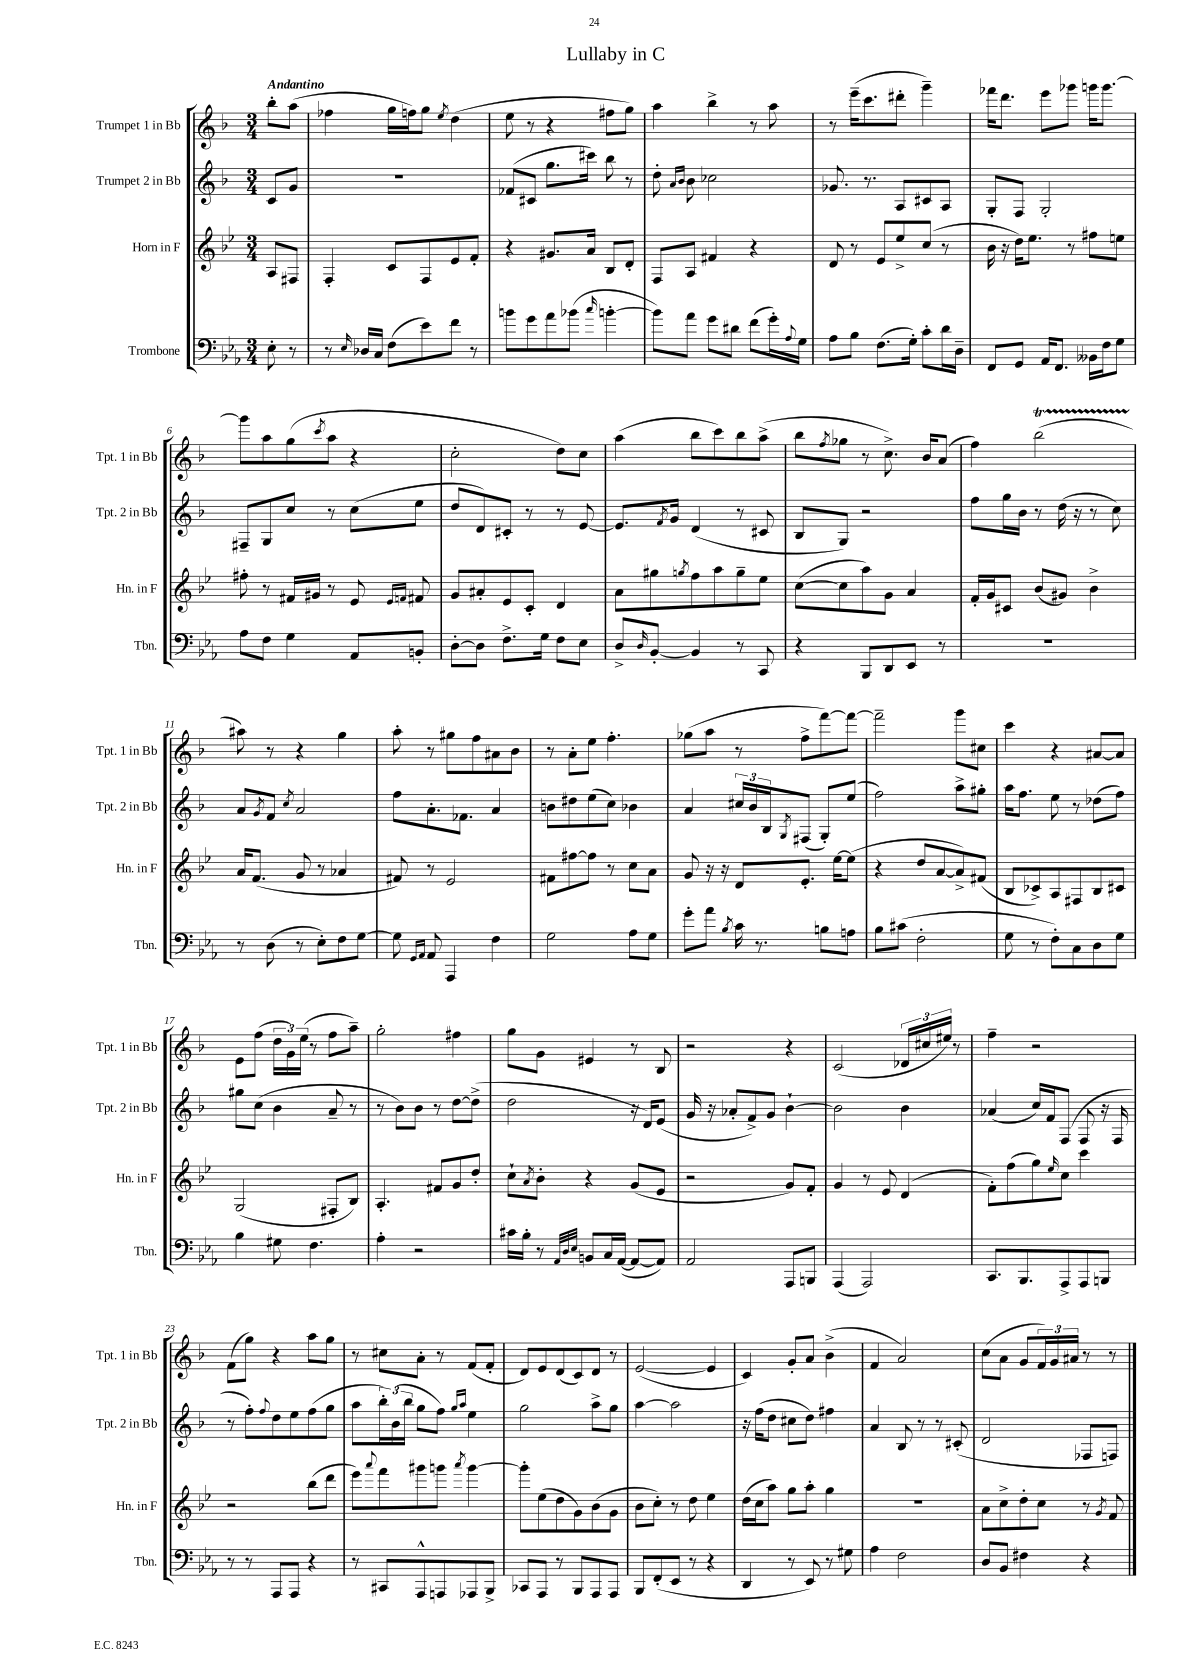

**kern	**kern	**kern	**kern
*staff4	*staff3	*staff2	*staff1
*clefF4	*clefG2	*clefG2	*clefG2
*k[b-e-a-]	*k[b-e-]	*k[b-]	*k[b-]
*M3/4	*M3/4	*M3/4	*M3/4
8E-'	8A	8c	8bb-'
8r	8F#	8g	(8aa
=	=	=	=
8r	4F'	2.r	4ff-
16qqE-	.	.	.
16D-	.	.	.
16C	.	.	.
(8F	8c	.	16gg
.	.	.	16ff)
8e-)	8F	.	8gg
.	.	.	8qee
8f	8e-	.	(4dd
8r	8f'	.	.
=	=	=	=
8b	4r	(8f-	8ee
8g	.	8c#	8r
8a-	8.g#	8.gg	4r
(8b-	.	.	.
.	16a	16ccc#)	.
16qqcc	.	.	.
[4b'	8B-	8bb-	8ff#
.	8d'	8r	8gg)
=	=	=	=
8b])	8F	8dd'	4aa
.	.	16qqa	.
.	.	16qqb-	.
8a-	8A	8b-	.
8g	4f#	2cc-	4bb-^
8d#	.	.	.
(8f	4r	.	8r
16g')	.	.	8aa
8qqA-	.	.	.
16G	.	.	.
=	=	=	=
8A-	8d	8.g-	8r
8B-	8r	.	(16eee~
.	.	8.r	8.ccc
(8.F	8e-	.	.
.	8ee-^	8A	8ddd#'
16G')	.	.	.
8c'	(8cc	8c#	4ggg~)
16d	8r	8A	.
16D~	.	.	.
=	=	=	=
8FF	16b-	8G'	16fff-
.	16r	.	8.ddd
8GG	16dd)	8F	.
.	8.ee-	.	.
16AA-	.	2G'	8eee
8.FF	.	.	.
.	8r	.	8ggg-
16BB--	8ff#	.	16ggg
16F	.	.	[8.ggg
8G	8ee	.	.
=	=	=	=
8A-	8ff#'	8F#~	8ggg]
8F	8r	8G	8aa
4G	16f#	8cc	(8gg
.	16g#	.	.
.	.	.	8qccc
.	8r	8r	8aa
8AA-	8e-	(8cc	4r
.	16qqe-	.	.
.	16qqf	.	.
8BB'	8f#	8ee	.
=	=	=	=
[8D'	8g	8dd	2cc'
8D]	8a#'	8d)	.
8.F^	8e-	8c#'	.
.	8c'	8r	.
16G	.	.	.
8F	4d	8r	8dd)
8E-	.	[8e	8cc
=	=	=	=
8D^	8a	8.e]	(4aa
16qqD	.	.	.
[8BB-'	8gg#	.	.
.	.	8qf	.
.	.	16g	.
.	8qgg	.	.
4BB-]	8ff	(4d	8bb-
.	8aa	.	8ccc)
8r	8gg~	8r	8bb-
8CC	8ee-	8c#	(8aa^
=	=	=	=
4r	([8cc	8B-	8bb-
.	.	.	8qff
.	8cc]	8G)	8gg-
8BBB-	8aa)	2r	8r
8DD	8g	.	8.cc^)
8EE-	4a	.	.
.	.	.	16b-
8r	.	.	(8a
=	=	=	=
2.r	16f'	8ff	4ff)
.	16g	.	.
.	8c#	16gg	.
.	.	16b-	.
.	(8b-	8r	(2bb-
.	8g#)	(16dd	.
.	.	16r	.
.	4b-^	8r	.
.	.	8cc)	.
=	=	=	=
8r	16a	8a	8aa#)
.	(8.f	.	.
.	.	8qg	.
(8D	.	8f	8r
.	.	8qcc	.
8r	8g	2a	4r
8E-')	8r	.	.
8F	4a-	.	4gg
[8G	.	.	.
=	=	=	=
8G]	8f#)	8ff	8aa'
16qqGG	.	.	.
16qqAA-	.	.	.
8AA-	8r	8.a'	8r
4AAA-	2e-	.	8gg#
.	.	8.f-	.
.	.	.	8ff
4F	.	4a	8a#
.	.	.	8b-
=	=	=	=
2G	8f#	8b	8r
.	[8ff#	8dd#	8a'
.	8ff#]	(8ee	8ee
.	8r	8cc)	4.ff'
8A-	8cc	4b-	.
8G	8a	.	.
=	=	=	=
8g'	8g	4a	(8gg-
8a-	16r	.	8aa
.	16r	.	.
8qB-	.	.	.
16c	8d	24cc#	8r
.	.	24b-	.
8.r	.	.	.
.	.	24B-	.
.	.	8qG	.
.	8.e-'	(8F#	8ff^
8B	.	8G')	[8fff)
.	[16ee-	.	.
8A	(8ee-]	(8ee	8fff_
=	=	=	=
8B-	4r	2ff)	2fff~]
(8c#	.	.	.
2F'	8dd	.	.
.	[8a	.	.
.	8a^])	8aa^	8ggg
.	(8f#	8gg#'	8cc#
=	=	=	=
8G	8B-	16aa	4ccc
.	.	8.ff	.
8r	8c-^)	.	.
8F')	8A	8ee	4r
8C	8F#	8r	.
8D	8B-	(8dd-	[8a#
8G	8c#	8ff)	8a#]
=	=	=	=
4B-	(2G	8gg#	8e
.	.	(8cc	(8ff
8G#	.	4b-	24dd
.	.	.	24g)
.	.	.	(24ee
4.F	.	.	8r
.	8F#'	8a~	8ff
.	8B-)	8r	8aa~)
=	=	=	=
4A-'	4.A'	8r	2gg'
.	.	8b-)	.
2r	.	8b-	.
.	8f#	8r	.
.	8g	[8dd	4ff#
.	8dd'	(8dd^]	.
=	=	=	=
16c#	8cc`	2dd	8gg
16B-'	.	.	.
.	8qa	.	.
8r	8b-'	.	8g
32qqAA-	.	.	.
32qqD	.	.	.
32qqE-	.	.	.
8BB	4r	.	4e#
16C	.	.	.
([16AA-	.	.	.
8AA-_	(8g	16r	8r
.	.	16d)	.
8AA-])	8e-	(8e	8B-
=	=	=	=
2AA-	2r	16g	2r
.	.	16r	.
.	.	8a-'	.
.	.	8f^)	.
.	.	8g	.
8AAA-	8g)	[4b-`	4r
8BBB	8f'	.	.
=	=	=	=
(4AAA-	4g	2b-]	(2c
2AAA-)	8r	.	.
.	8e-	.	.
.	(4d	4b-	24d-
.	.	.	24cc#
.	.	.	24ee#)
.	.	.	8r
=	=	=	=
8.CC	8f')	(4a-	4ff~
.	(8ff	.	.
8.BBB-	.	.	.
.	8gg)	16cc)	2r
.	.	16f	.
.	16qqee-	.	.
8AAA-^	8cc	(8F	.
8AAA-	4ccc	8F	.
8BBB	.	16r	.
.	.	16F	.
=	=	=	=
8r	2r	8r	(8f
8r	.	8ff')	8gg)
.	.	8qqff	.
8AAA-	.	8dd	4r
8AAA-	.	8ee	.
4r	(8bb-	(8ff	8aa
.	8ddd	8gg	8gg
=	=	=	=
8r	8eee-)	8aa	8r
.	8qqaaa	.	.
8CC#	8fff	24bb-')	8cc#
.	.	(24b-	.
.	.	24bb-	.
8AAA-^^	8ggg#	8gg	8a'
8AAA	8ggg	8ff)	8r
.	.	16qqgg	.
.	8qaaa	16qqaa	.
8AAA-	[4ggg	4ee	(8f
8BBB-^	.	.	8f'
=	=	=	=
8CC-	8ggg']	2gg	8d)
8AAA-	(8ee-	.	8e
8r	8dd	.	(8d
8BBB-	8g)	.	8c)
8AAA-	(8b-	8aa^	8d
8AAA-	8g	8gg	8r
=	=	=	=
8BBB-	8b-	[4aa	([2e
(8FF'	8cc')	.	.
8EE-	8r	2aa]	.
8r	8dd	.	.
4r	4ee-	.	4e]
=	=	=	=
4DD	(16dd	16r	4c)
.	16cc	(16ff	.
.	8aa)	8dd	.
8r	8gg	8cc#	8g'
8EE-)	8aa'	8dd)	8a
8r	4gg	4ff#	(4b-^
8G#	.	.	.
=	=	=	=
4A-	2.r	4a	4f
2F	.	8B-	2a)
.	.	8r	.
.	.	8r	.
.	.	(8c#'	.
=	=	=	=
8D	8a	2d	(8cc
8BB-	8cc^	.	8a
4F#	8dd'	.	8g
.	8cc	.	24f)
.	.	.	24g
.	.	.	24a#
4r	8r	8F-	8r
.	8qg	.	.
.	8f	8F)	8r
==	==	==	==
*-	*-	*-	*-
